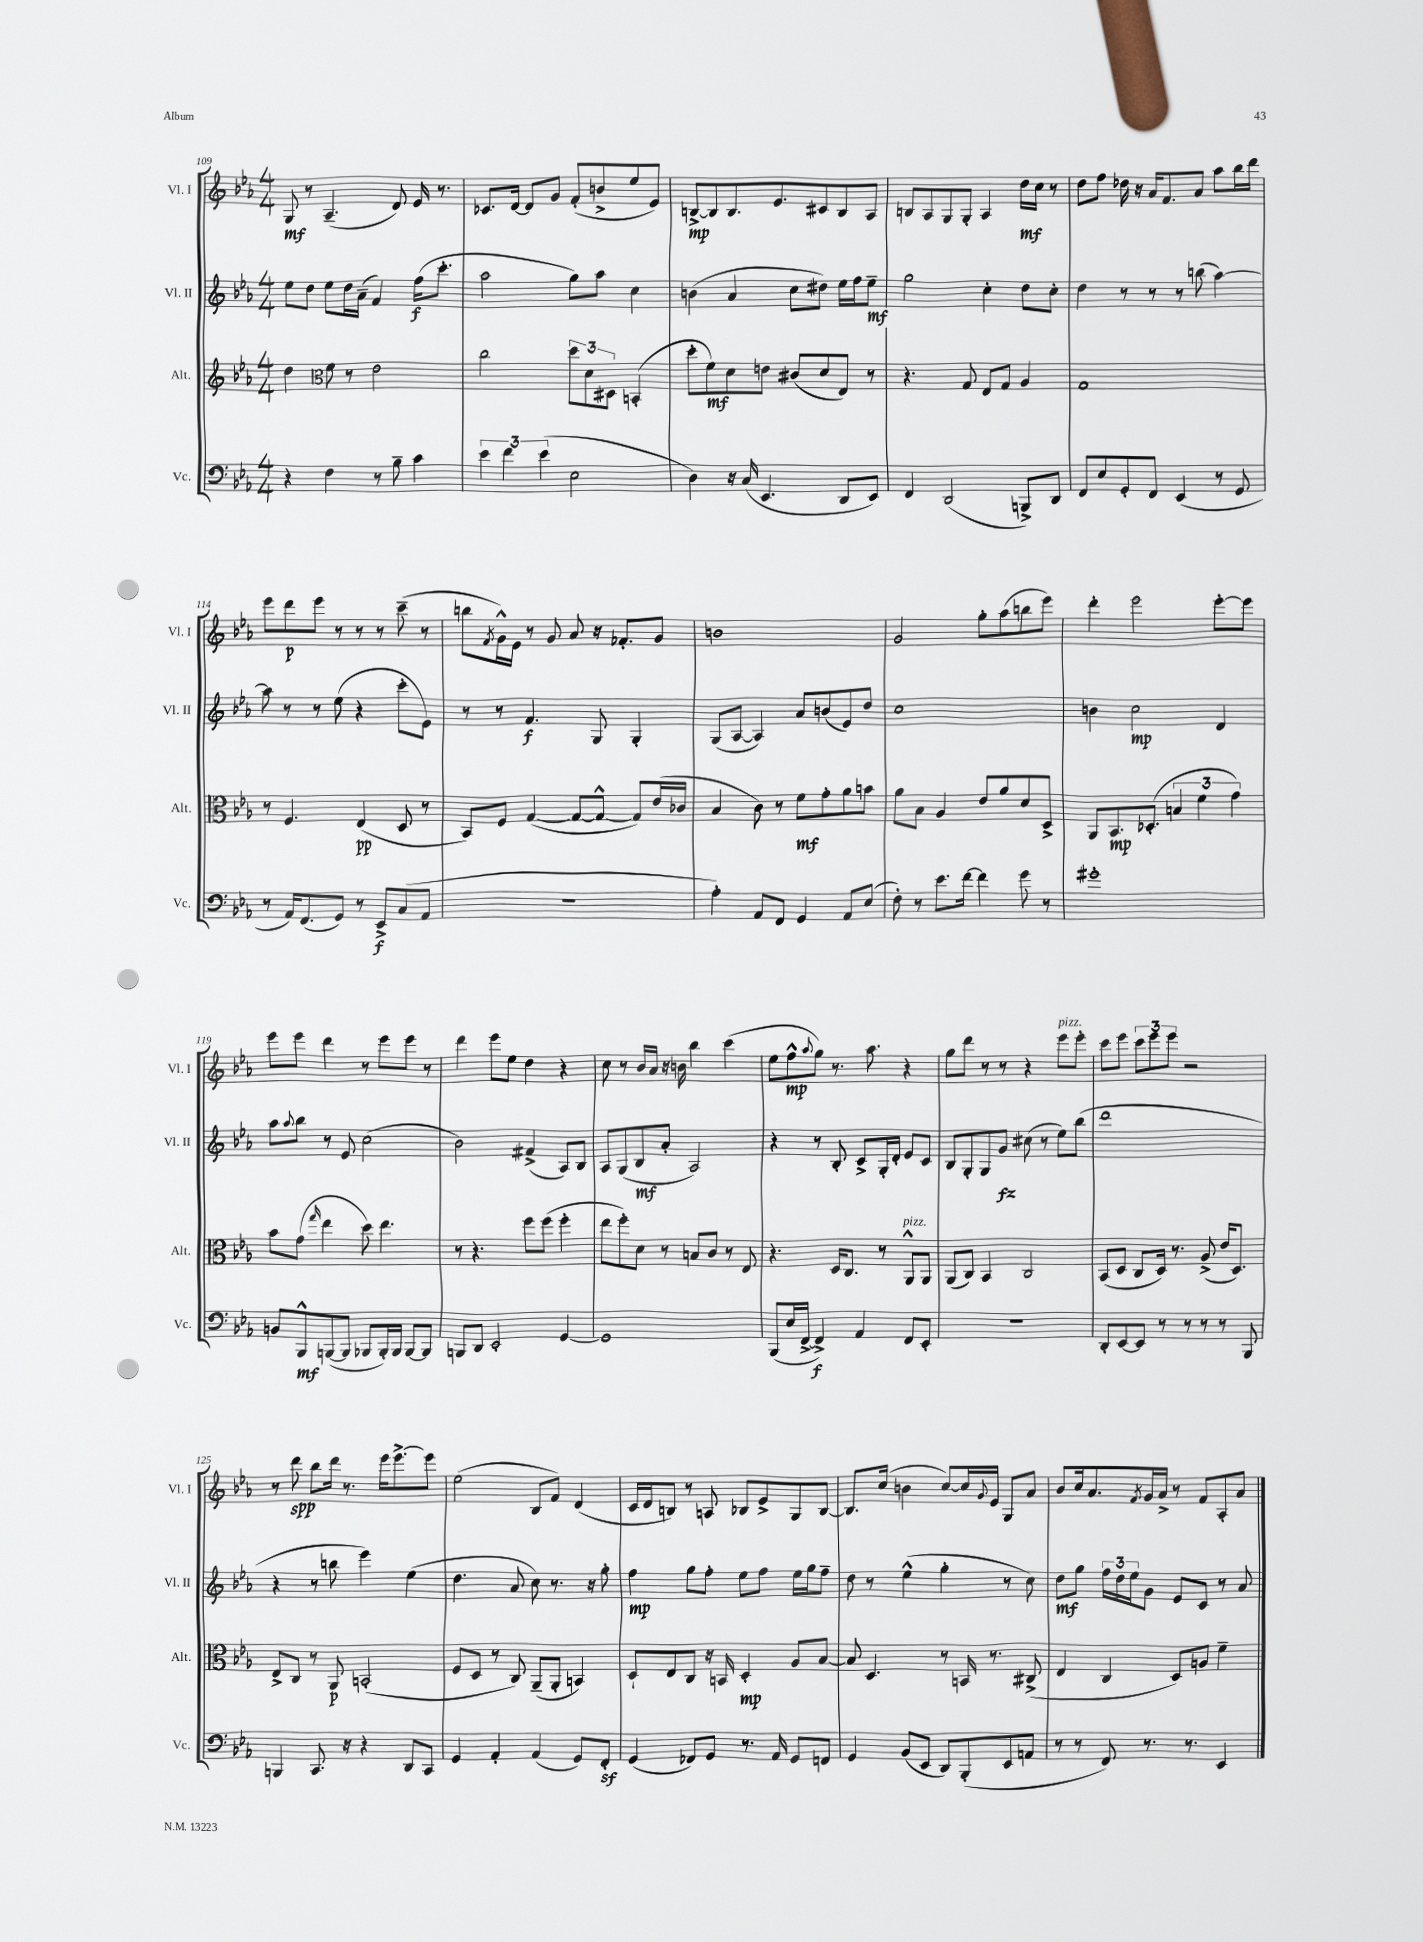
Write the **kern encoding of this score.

**kern	**dynam	**kern	**dynam	**kern	**dynam	**kern	**dynam
*part4	*part4	*part3	*part3	*part2	*part2	*part1	*part1
*staff4	*staff4	*staff3	*staff3	*staff2	*staff2	*staff1	*staff1
*I"Vc.	*	*I"Alt.	*	*I"Vl. II	*	*I"Vl. I	*
*I'Vc.	*	*I'Alt.	*	*I'Vl. II	*	*I'Vl. I	*
*clefF4	*	*clefG2	*	*clefG2	*	*clefG2	*
*k[b-e-a-]	*	*k[b-e-a-]	*	*k[b-e-a-]	*	*k[b-e-a-]	*
*M4/4	*	*M4/4	*	*M4/4	*	*M4/4	*
=109	=109	=109	=109	=109	=109	=109	=109
4r	.	4dd\	.	8ee-\L	.	8G/	mf
.	.	.	.	8dd\J	.	8r	.
*	*	*clefC3	*	*	*	*	*
4F\	.	8f\	.	8ee-\L	.	(4.A-~/	.
.	.	8r	.	16dd\L	.	.	.
.	.	.	.	(16a-~\JJ	.	.	.
8r	.	2e-\	.	4f/)	.	.	.
8B-~\	.	.	.	.	.	8d/)	.
4c\	.	.	.	(16ff\KL	f	16e-/	.
.	.	.	.	8.ccc'\J	.	8.r	.
=110	=110	=110	=110	=110	=110	=110	=110
6e-\	.	2cc\	.	2aa-\	.	8.c-X/L	.
6f\	.	.	.	.	.	.	.
.	.	.	.	.	.	[16d/Jk	.
.	.	.	.	.	.	8d/L]	.
(6e-\	.	.	.	.	.	.	.
.	.	.	.	.	.	8g/J	.
2E-\	.	12dd\L	.	8gg\L)	.	(8f'/L	.
.	.	12d\	.	.	.	.	.
.	.	.	.	8aa-\J	.	8bn^/	.
.	.	12D#X\J	.	.	.	.	.
.	.	(4BBn'/	.	4cc\	.	8ee-/	.
.	.	.	.	.	.	8e-/J)	.
=111	=111	=111	=111	=111	=111	=111	=111
4D\)	.	8dd'\L	.	(4bn\	.	[8Bn^/L	mp
.	.	8f\)	mf	.	.	8B/]	.
16r	.	8d\	.	4a-/	.	8.B/	.
(16C/	.	.	.	.	.	.	.
4.EE-/	.	8en\J	.	.	.	.	.
.	.	.	.	.	.	8.e-/	.
.	.	(8c#X/L	.	8cc\L	.	.	.
.	.	8d/	.	8dd#X\J)	.	8c#X/	.
8DD/L	.	8E-/J)	.	16ee-\LL	.	8B/	.
.	.	.	.	16ff\J	.	.	.
8EE-/J)	.	8r	.	8ee-~\J	mf	8A-/J	.
=112	=112	=112	=112	=112	=112	=112	=112
4FF/	.	4.r	.	2gg\	.	8Bn/L	.
.	.	.	.	.	.	8A-/	.
(2DD/	.	.	.	.	.	8G/	.
.	.	8G/	.	.	.	8G'/J	.
.	.	8E-/L	.	4cc'\	.	4A-/	.
.	.	8G/J	.	.	.	.	.
8BBBn^/L)	.	4A-/	.	8dd\L	.	16dd\LL	mf
.	.	.	.	.	.	16cc\JJ	.
8DD/J	.	.	.	8cc'\J	.	8r	.
=113	=113	=113	=113	=113	=113	=113	=113
8FF/L	.	1G	.	4dd\	.	8dd\L	.
8E-/	.	.	.	.	.	8ff\J	.
8GG'/	.	.	.	8r	.	16dd-X\	.
.	.	.	.	.	.	16r	.
8FF/J	.	.	.	8r	.	16a-/KL	.
.	.	.	.	.	.	8.f/	.
(4EE-/	.	.	.	8r	.	.	.
.	.	.	.	(8bbn\	.	8a-/J	.
8r	.	.	.	[4aa-\)	.	8aa-\L	.
8GG/	.	.	.	.	.	16bb-\L	.
.	.	.	.	.	.	16ddd\JJ	.
!!LO:LB:g=z
=114	=114	=114	=114	=114	=114	=114	=114
8r	.	8r	.	8aa-\]	.	8eee-\L	.
16AA-/KL)	.	4.F/	.	8r	.	8ddd\	p
(8.FF/	.	.	.	.	.	.	.
.	.	.	.	8r	.	8eee-\J	.
8GG/J)	.	.	.	(8ee-\	.	8r	.
8r	.	(4E-/	pp	4r	.	8r	.
8EE-^/L	f	.	.	.	.	8r	.
(8C/	.	8D/	.	8ccc'\L	.	(8ccc~\	.
8AA-/J	.	8r	.	8e-\J)	.	8r	.
=115	=115	=115	=115	=115	=115	=115	=115
1r	.	8BB-/L)	.	8r	.	8bbn\L	.
.	.	.	.	.	.	8qf/	.
.	.	8F/J	.	8r	.	16g^^\L)	.
.	.	.	.	.	.	16e-\JJ	.
.	.	([4G/	.	4.f/	f	8r	.
.	.	.	.	.	.	8g/	.
.	.	8G/L_	.	.	.	8a-/	.
.	.	8G^^/J_	.	8G/	.	16r	.
.	.	.	.	.	.	8.f-X'/L	.
.	.	8G/L])	.	4G'/	.	.	.
.	.	(16e-/L	.	.	.	8g/J	.
.	.	16c-X/JJ	.	.	.	.	.
=116	=116	=116	=116	=116	=116	=116	=116
4A-'\)	.	4B-/	.	(8G/L	.	1bn	.
.	.	.	.	[8A-/J	.	.	.
8AA-/L	.	8c\)	.	4A-/])	.	.	.
8FF/J	.	8r	.	.	.	.	.
4GG/	.	8f\L	mf	8a-/L	.	.	.
.	.	8g'\	.	(8bn/	.	.	.
8AA-/L	.	8a-\	.	8e-/)	.	.	.
(8E-/J	.	8bn\J	.	8dd/J	.	.	.
=117	=117	=117	=117	=117	=117	=117	=117
8F'\)	.	8a-\L	.	1cc	.	2g/	.
8r	.	8B-\J	.	.	.	.	.
8.e-\L	.	4A-/	.	.	.	.	.
[16f\Jk	.	.	.	.	.	.	.
4f\]	.	8e-/L	.	.	.	8gg'\L	.
.	.	8a-/	.	.	.	(8aa-\	.
8g\	.	8d/	.	.	.	8bbn\	.
8r	.	8D^/J	.	.	.	8eee-\J)	.
=118	=118	=118	=118	=118	=118	=118	=118
1g#X'	.	8AA-/L	.	4bn\	.	4ddd'\	.
.	.	8.BB-/	mp	.	.	.	.
.	.	.	.	2cc\	mp	2eee-\	.
.	.	(8.D-X'/J	.	.	.	.	.
.	.	6Bn/	.	.	.	.	.
.	.	6f\	.	.	.	.	.
.	.	.	.	4d/	.	[8eee-'\L	.
.	.	6g\)	.	.	.	.	.
.	.	.	.	.	.	8eee-\J]	.
!!LO:LB:g=z
=119	=119	=119	=119	=119	=119	=119	=119
8BBn/L	.	8b-\L	.	8aa-\L	.	8eee-\L	.
.	.	.	.	8qqaa-/	.	.	.
8BBB-^^/	mf	(8g\J	.	8bb-\J	.	8eee-\J	.
.	.	16qqgg/	.	.	.	.	.
([8BBBn/	.	4ee-\	.	8r	.	4ddd\	.
8BBB/J]	.	.	.	8e-/	.	.	.
8BBB-X/L	.	8dd\)	.	(2cc\	.	8r	.
16BBB-'/L)	.	4.ee-\	.	.	.	8eee-\L	.
16BBB-/JJ	.	.	.	.	.	.	.
[8BBB-/L	.	.	.	.	.	8eee-\J	.
8BBB-/J]	.	.	.	.	.	8r	.
=120	=120	=120	=120	=120	=120	=120	=120
8BBBn/L	.	8r	.	2b-\)	.	4ddd\	.
8DD/J	.	4.r	.	.	.	.	.
2EE-'/	.	.	.	.	.	8eee-\L	.
.	.	.	.	.	.	8ee-\J	.
.	.	8ff\L	.	(4f#X^/	.	4dd\	.
.	.	(8ff\J	.	.	.	.	.
[4GG/	.	4ff'\	.	8A-/L)	.	4r	.
.	.	.	.	8B-/J	.	.	.
=121	=121	=121	=121	=121	=121	=121	=121
1GG]	.	8ee-\L	.	8A-/L	.	8cc\	.
.	.	8ff'\)	.	(8G/	.	8r	.
.	.	8d\J	.	8B-/	mf	16b-/LL	.
.	.	.	.	.	.	16a-/JJ	.
.	.	8r	.	8a-'/J	.	16r	.
.	.	.	.	.	.	16bn\	.
.	.	8Bn/L	.	2A-/)	.	4bb-\	.
.	.	8c/J	.	.	.	.	.
.	.	8r	.	.	.	(4ccc\	.
.	.	8E-/	.	.	.	.	.
=122	=122	=122	=122	=122	=122	=122	=122
(8BBB-/L	.	4.r	.	4r	.	8ee-\L	.
16E-/L	.	.	.	.	.	8ff^^\	mp
[16FF^/JJ	.	.	.	.	.	.	.
.	.	.	.	.	.	8qqaa-/	.
4FF^/])	f	.	.	8r	.	8gg\J)	.
.	.	16D/KL	.	8B-'/	.	8.r	.
.	.	8.C/J	.	.	.	.	.
4AA-/	.	.	.	8c^/L	.	.	.
.	.	.	.	.	.	8.aa-\	.
.	.	8r	.	16G'/L	.	.	.
.	.	.	.	16d'/JJ	.	.	.
!	!	!LO:TX:a:i:t=pizz.	!	!	!	!	!
8FF/L	.	8AA-^^/L	.	8e-/L	.	4r	.
8EE-'/J	.	8AA-/J	.	8c/J	.	.	.
=123	=123	=123	=123	=123	=123	=123	=123
1r	.	(8AA-/L	.	8B-/L	.	8gg\L	.
.	.	8C/J)	.	8G'/	.	8ddd\J	.
.	.	4BB-/	.	8G/	.	8r	.
.	.	.	.	8g/J	fz	8r	.
.	.	2C/	.	(8cc#X\	.	4r	.
.	.	.	.	8r	.	.	.
!	!	!	!	!	!	!LO:TX:a:i:t=pizz.	!
.	.	.	.	8ee-\L)	.	8eee-\L	.
.	.	.	.	(8bb-\J	.	8eee-'\J	.
=124	=124	=124	=124	=124	=124	=124	=124
8DD'/L	.	(8BB-/L	.	1ddd	.	8ccc\L	.
[8EE-/	.	8D/J	.	.	.	8eee-\J	.
8EE-/J]	.	8C/L	.	.	.	12ccc\L	.
.	.	.	.	.	.	12eee-\	.
8r	.	16D/Jk)	.	.	.	.	.
.	.	.	.	.	.	12eee-\J	.
.	.	8.r	.	.	.	.	.
8r	.	.	.	.	.	2r	.
8r	.	(8A-^/	.	.	.	.	.
8r	.	16e-/KL	.	.	.	.	.
.	.	8.D/J)	.	.	.	.	.
8BBB-/	.	.	.	.	.	.	.
!!LO:LB:g=z
=125	=125	=125	=125	=125	=125	=125	=125
4BBBn/	.	8E-^/L	.	4r	.	8r	.
.	.	8C/J	.	.	.	8ddd\	spp
8.CC/	.	8r	.	8r	.	8bb-\L	.
.	.	8AA-/	p	8bbn\	.	16ddd\Jk	.
16r	.	.	.	.	.	8.r	.
4r	.	(2BBn'/	.	4eee-\)	.	.	.
.	.	.	.	.	.	16eee-\KL	.
.	.	.	.	.	.	[8.eee-^\	.
8DD/L	.	.	.	(4ee-\	.	.	.
8CC/J	.	.	.	.	.	8eee-\J]	.
=126	=126	=126	=126	=126	=126	=126	=126
4GG/	.	8F/L	.	4.dd\	.	(2ee-\	.
.	.	8D/J	.	.	.	.	.
4AA-'/	.	8r	.	.	.	.	.
.	.	8C/)	.	8a-/	.	.	.
(4AA-/	.	(8AA-~/L	.	8cc\)	.	8B-/L	.
.	.	8AA-'/J	.	8.r	.	8f/J)	.
8GG/L)	.	4BBn/)	.	.	.	(4d/	.
.	.	.	.	16r	.	.	.
8FFz'/J	.	.	.	8gg'\	.	.	.
=127	=127	=127	=127	=127	=127	=127	=127
(4GG/	.	8D`/L	.	4ff\	mp	16c/LL	.
.	.	.	.	.	.	16d/J	.
.	.	8E-/	.	.	.	8Bn/J)	.
8FF-X/L)	.	8C/J	.	8gg\L	.	8r	.
8GG/J	.	16r	.	8ff'\J	.	8An/	.
.	.	16BBn/	.	.	.	.	.
8.r	.	4D'/	mp	8ee-\L	.	8B-X/L	.
.	.	.	.	8ff\J	.	8e-^/	.
16AA-/	.	.	.	.	.	.	.
8GG/L	.	8A-/L	.	16ee-\LL	.	8G/	.
.	.	.	.	16gg\J	.	.	.
8FFn/J	.	[8B-/J	.	8ff~\J	.	[8B-/J	.
=128	=128	=128	=128	=128	=128	=128	=128
4GG/	.	8B-/]	.	8dd\	.	8.B-/L]	.
.	.	4.D/	.	8r	.	.	.
.	.	.	.	.	.	(16cc/Jk	.
(8BB-/L	.	.	.	(4ee-^^\	.	4bn\	.
8EE-/J	.	.	.	.	.	.	.
8DD/L)	.	8r	.	4gg'\	.	[8cc/L)	.
(8BBB-'/	.	16BBn/	.	.	.	16cc/L]	.
.	.	.	.	.	.	8qqg/	.
.	.	8.r	.	.	.	16e-/JJ	.
8EE-/	.	.	.	8r	.	8G/L	.
8AAn/J	.	(8C#X^/	.	8cc\)	.	8a-/J	.
=129	=129	=129	=129	=129	=129	=129	=129
8r	.	4E-/	.	8dd\L	mf	8b-/L	.
8r	.	.	.	8gg\J	.	16cc/k	.
.	.	.	.	.	.	8.a-/	.
8FF/)	.	4C/	.	24ff\LL	.	.	.
.	.	.	.	24dd\	.	.	.
.	.	.	.	24ee-\J	.	.	.
.	.	.	.	.	.	8qf/	.
8.r	.	.	.	8g\J	.	16g/L	.
.	.	.	.	.	.	16a-^/JJ	.
.	.	8D/L)	.	8e-/L	.	8r	.
8.r	.	.	.	.	.	.	.
.	.	8An/J	.	8c/J	.	8f/L	.
4EE-/	.	4f~\	.	8r	.	8A-'/	.
.	.	.	.	8a-/	.	8a-/J	.
==	==	==	==	==	==	==	==
*-	*-	*-	*-	*-	*-	*-	*-
